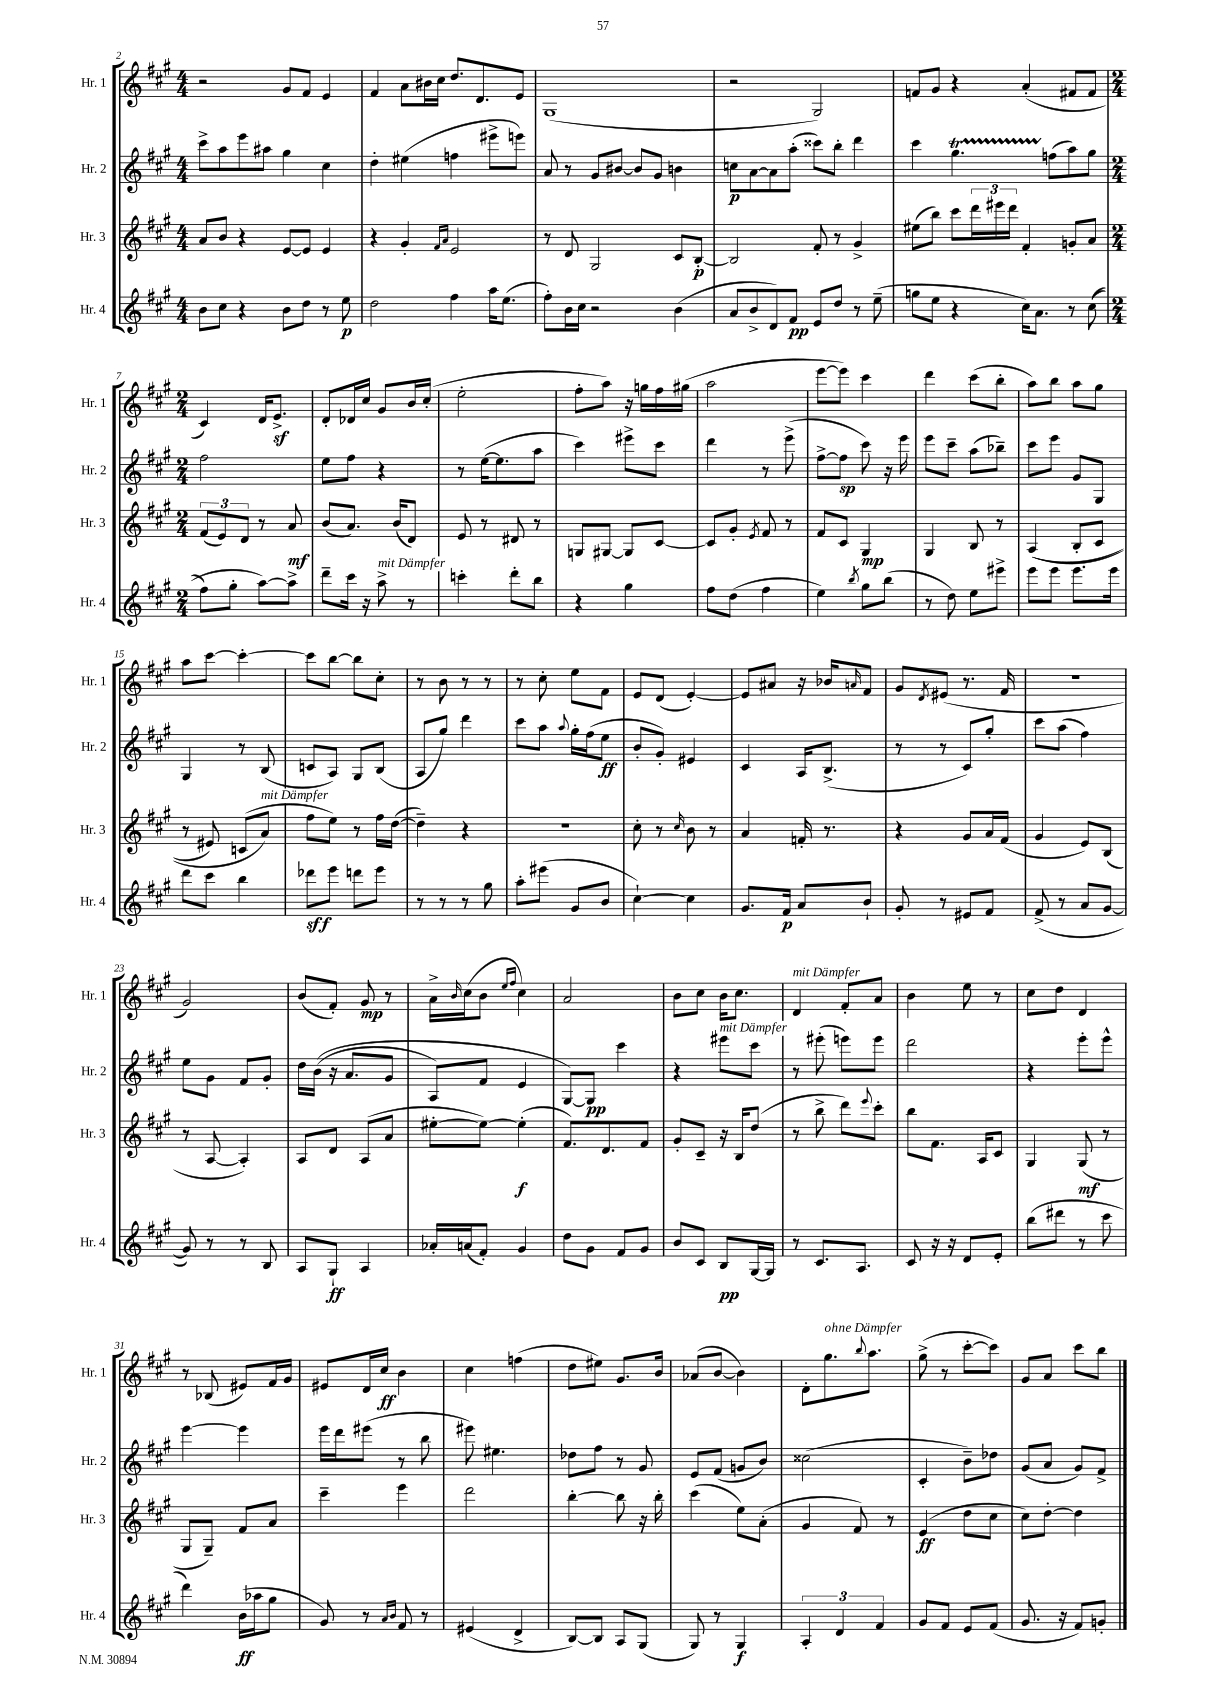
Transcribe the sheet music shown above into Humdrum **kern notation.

**kern	**kern	**kern	**kern
*staff4	*staff3	*staff2	*staff1
*clefG2	*clefG2	*clefG2	*clefG2
*k[f#c#g#]	*k[f#c#g#]	*k[f#c#g#]	*k[f#c#g#]
*M4/4	*M4/4	*M4/4	*M4/4
8b\L	8a/L	8ccc#^\L	2r
8cc#\J	8b/J	8aa\	.
4r	4r	8eee\	.
.	.	8aa#\J	.
8b\L	[8e/L	4gg#\	8g#/L
8dd\J	8e/]J	.	8f#/J
8r	4e/	4cc#\	4e/
8ee\	.	.	.
=	=	=	=
2dd\	4r	4dd'\	4f#/
.	4g#'/	(4ee#\	8a\L
.	.	.	16b#\L
.	.	.	16cc#\JJ
.	16qqf#/LL	.	.
.	16qqa/JJ	.	.
4ff#\	2e/	4ff\	8.dd/L
.	.	.	8.d/
16aa\LK	.	8eee#^\L	.
(8.ee\J	.	.	.
.	.	8eee\J)	8e/J
=	=	=	=
8ff#'\L)	8r	8a/	(1G#
16b\L	8d/	8r	.
16cc#\JJ	.	.	.
2r	2G#/	8g#/L	.
.	.	[8b#/J	.
.	.	8b#/]L	.
.	.	8g#/J	.
(4b\	8c#/L	4b\	.
.	[8B'/J	.	.
=	=	=	=
8a/L	2B/]	8cc\L	2r
8b^/	.	[8a\	.
8d/)	.	8a\]	.
8f#/J	.	(8aa'\J	.
8e/L	8f#'/	8ccc##\L)	2G#/)
8dd/J	8r	8bb'\J	.
8r	4g#^/	4ddd\	.
(8ee~\	.	.	.
=	=	=	=
8gg\L	(8ee#\L	4ccc#\	8f/L
8ee\J	8bb\J)	.	8g#/J
4r	8ccc#\L	4.gg#\	4r
.	24ddd\L	.	.
.	24eee#\	.	.
.	24ddd\JJ	.	.
16cc#\LK)	4f#'/	.	(4a'/
8.a\J	.	.	.
.	.	(8ff\L	.
8r	8g'/L	8aa\)	8f#/L
&((8cc#\	8a/J	8gg#\J	8f#/J
=	=	=	=
*M2/4	*M2/4	*M2/4	*M2/4
8ff#\L)	(12f#/L	2ff#\	4c#/)
.	12e/)	.	.
8gg#'\J	.	.	.
.	12d/J	.	.
[8aa\L&)	8r	.	16d/LK
.	.	.	8.e^/J
8aa^\]J	8a/	.	.
=	=	=	=
8ddd~\L	(8b/L	8ee\L	8d'/L
16ccc#\Jk	8.a/J)	8ff#\J	16d-/L
16r	.	.	16cc#/JJ
8aa^\	.	4r	8g#/L
.	(16b/LK	.	.
8r	8d/J)	.	16b/L
.	.	.	(16cc#'/JJ
=	=	=	=
4ccc'\	8e/	8r	2ee'\
.	8r	([16ee\LK	.
.	.	8.ee\]	.
8ddd'\L	8d#/	.	.
8bb\J	8r	8aa\J	.
=	=	=	=
4r	8G/L	4ccc#\)	8ff#'\L
.	[8G#/J	.	8aa\J)
4gg#\	8G#/]L	8eee#^\L	16r
.	.	.	16gg\LL
.	[8c#/J	8ccc#\J	16ff#\
.	.	.	(16gg#\JJ
=	=	=	=
8ff#\L	8c#/]L	4ddd\	2aa\
(8dd\J	8g#'/J	.	.
.	8qe/	.	.
4ff#\	8f#/	8r	.
.	8r	(8eee^\	.
=	=	=	=
4ee\)	8f#/L	[8ff#^\L	[8eee\L
.	8c#/J	8ff#\]J	8eee\]J)
8qbb/	.	.	.
8gg#\L	4G#/	8ccc#\)	4ccc#\
(8bb\J	.	16r	.
.	.	16eee\	.
=	=	=	=
8r	4G#/	8eee\L	4ddd\
8dd\)	.	8ccc#~\J	.
8ee\L	8B/	(8aa\L	(8ccc#\L
8eee#^\J	8r	8bb-~\J)	8bb'\J
=	=	=	=
8eee\L	&((4A/	8ccc#\L	8aa\L)
8eee\J	.	8eee\J	8bb\J
8.eee\L	8B'/L	8g#/L	8aa\L
.	8c#/J	8G#/J	8gg#\J
16eee\Jk	.	.	.
=	=	=	=
8ddd\L	8r	4G#/	8aa\L
8ccc#\J	8e#/)	.	[8ccc#\J
4bb\	(8c/L	8r	4ccc#'\_
.	8a/J&)	(8B/	.
=	=	=	=
8ddd-\L	8ff#\L	8c/L	8ccc#\]L
8eee\J	8ee\J)	8A/J)	[8bb\J
8ddd\L	8r	8G#/L	8bb\]L
8eee\J	16ff#\LL	(8B/J	8cc#'\J
.	([16dd\JJ	.	.
=	=	=	=
8r	4dd~\])	8A/L	8r
8r	.	8gg#/J)	8b\
8r	4r	4ddd\	8r
8gg#\	.	.	8r
=	=	=	=
8aa'\L	2r	8ccc#\L	8r
(8eee#\J	.	8aa\J	8cc#'\
.	.	8qqaa/	.
8g#/L	.	16gg#'\LL	8ee\L
.	.	(16ff#\J	.
8b/J	.	8ee\J	8f#\J
=	=	=	=
[4cc#`\)	8cc#'\	8b'/L	8e/L
.	8r	8g#'/J)	(8d/J
.	16qqcc#/	.	.
4cc#\]	8b\	4e#/	[4e'/)
.	8r	.	.
=	=	=	=
8.g#/L	4a/	4c#/	8e/]L
.	.	.	8a#/J
16f#/Jk	.	.	.
8a/L	16f'/	16A/LK	16r
.	8.r	(8.B^/J	16b-/LK
.	.	.	16qqa/
8b`/J	.	.	8f#/J
=	=	=	=
8g#'/	4r	8r	8g#/L
.	.	.	8qd/
8r	.	8r	(8e#/J
8e#/L	8g#/L	8c#/L)	8.r
8f#/J	16a/L	8gg#'/J	.
.	(16f#/JJ	.	16f#/
=	=	=	=
(8f#^/	4g#/	8ccc#\L	2r
8r	.	(8aa\J	.
8a/L	8e/L)	4ff#\)	.
[8g#/J	(8B/J	.	.
=	=	=	=
8g#/])	8r	8ee\L	2g#/)
8r	[8A/	8g#\J	.
8r	4A'/])	8f#/L	.
8B/	.	8g#'/J	.
=	=	=	=
8A/L	8A/L	16dd\LL	(8b/L
.	.	&((16b\JJ	.
8G#`/J	8d/J	16r	8f#'/J)
.	.	8.a/L	.
4A/	(8A/L	.	8g#/
.	8a/J	8g#/J	8r
=	=	=	=
16a-'/LL	[8ee#'\L	8A/L)	16a^\LL
.	.	.	16qqb/
(16a/J	.	.	(16cc#\J
8f#'/J)	8ee#\_J)	8f#/J	8b\J
.	.	.	16qqee/LL
.	.	.	16qqff#/JJ
4g#/	(4ee#'\]	4e/	4cc#\)
=	=	=	=
8dd\L	8.f#/L)	[8G#/L&)	2a/
8g#\J	.	8G#/]J	.
.	8.d/	.	.
8f#/L	.	4ccc#\	.
8g#/J	8f#/J	.	.
=	=	=	=
8b/L	8g#'/L	4r	8b\L
8c#/J	8c#~/J	.	8cc#\J
8B/L	16r	8eee#\L	16b\LK
.	16B/LK	.	8.cc#\J
[16G#/L	(8dd/J	8ccc#\J	.
16G#/]JJ	.	.	.
=	=	=	=
8r	8r	8r	4d/
8.c#/L	8bb^\	(8eee#'\	.
.	8ddd\L)	8eee\L)	8f#'/L
8.A/J	.	.	.
.	8qqeee/	.	.
.	8ccc#'\J	8eee\J	8a/J
=	=	=	=
8c#/	8bb\L	2ddd\	4b\
16r	8.f#\J	.	.
16r	.	.	.
8d/L	.	.	8ee\
.	16A/LK	.	.
8e'/J	8c#/J	.	8r
=	=	=	=
(8bb\L	4G#/	4r	8cc#\L
8ddd#\J	.	.	8dd\J
8r	(8G#/	8eee'\L	4d/
8ccc#\	8r	8eee^^\J	.
=	=	=	=
4ddd\)	8G#/L	[4eee\	8r
.	8G#~/J)	.	(8B-/
(16b\LL	8f#/L	4eee\]	8e#/L)
16aa-\J	.	.	.
8gg#\J	8a/J	.	16f#/L
.	.	.	16g#/JJ
=	=	=	=
8g#/)	4ccc#~\	16eee\LL	8e#/L
.	.	16ddd\J	.
8r	.	(8eee#\J	16d/L
.	.	.	16cc#/JJ
16qqa/LL	.	.	.
16qqb/JJ	.	.	.
8f#/	4eee\	8r	4b\
8r	.	8bb\	.
=	=	=	=
(4e#/	2ddd\	8eee#\)	4cc#\
.	.	4.ee#\	.
4d^/	.	.	(4ff\
=	=	=	=
[8B/L)	[4bb'\	8dd-\L	8dd\L
8B/]J	.	8ff#\J	8ee#\J)
8A/L	8bb\]	8r	8.g#/L
(8G#/J	16r	8g#/	.
.	16bb'\	.	16b/Jk
=	=	=	=
8G#/)	(4ccc#\	8e/L	(8a-/L
8r	.	(8f#/J	[8b/J
4G#/	8ee\L)	8g/L	4b\])
.	(8a'\J	8b/J)	.
=	=	=	=
6A'/	4g#/	(2cc##\	8d'\L
.	.	.	8.gg#\
6d/	.	.	.
.	8f#/)	.	.
.	.	.	8qqbb/
.	.	.	8.aa\J
6f#/	.	.	.
.	8r	.	.
=	=	=	=
8g#/L	(4e/	4c#'/	(8gg#^\
8f#/J	.	.	8r
8e/L	8dd\L	8b~\L)	[8ccc#'\L
(8f#/J	8cc#\J	8dd-\J	8ccc#\]J)
=	=	=	=
8.g#/	8cc#\L)	(8g#/L	8g#/L
.	[8dd'\J	8a/J	8a/J
16r	.	.	.
8f#/L)	4dd\]	8g#/L)	8ccc#\L
8g'/J	.	8f#^/J	8bb\J
==	==	==	==
*-	*-	*-	*-
